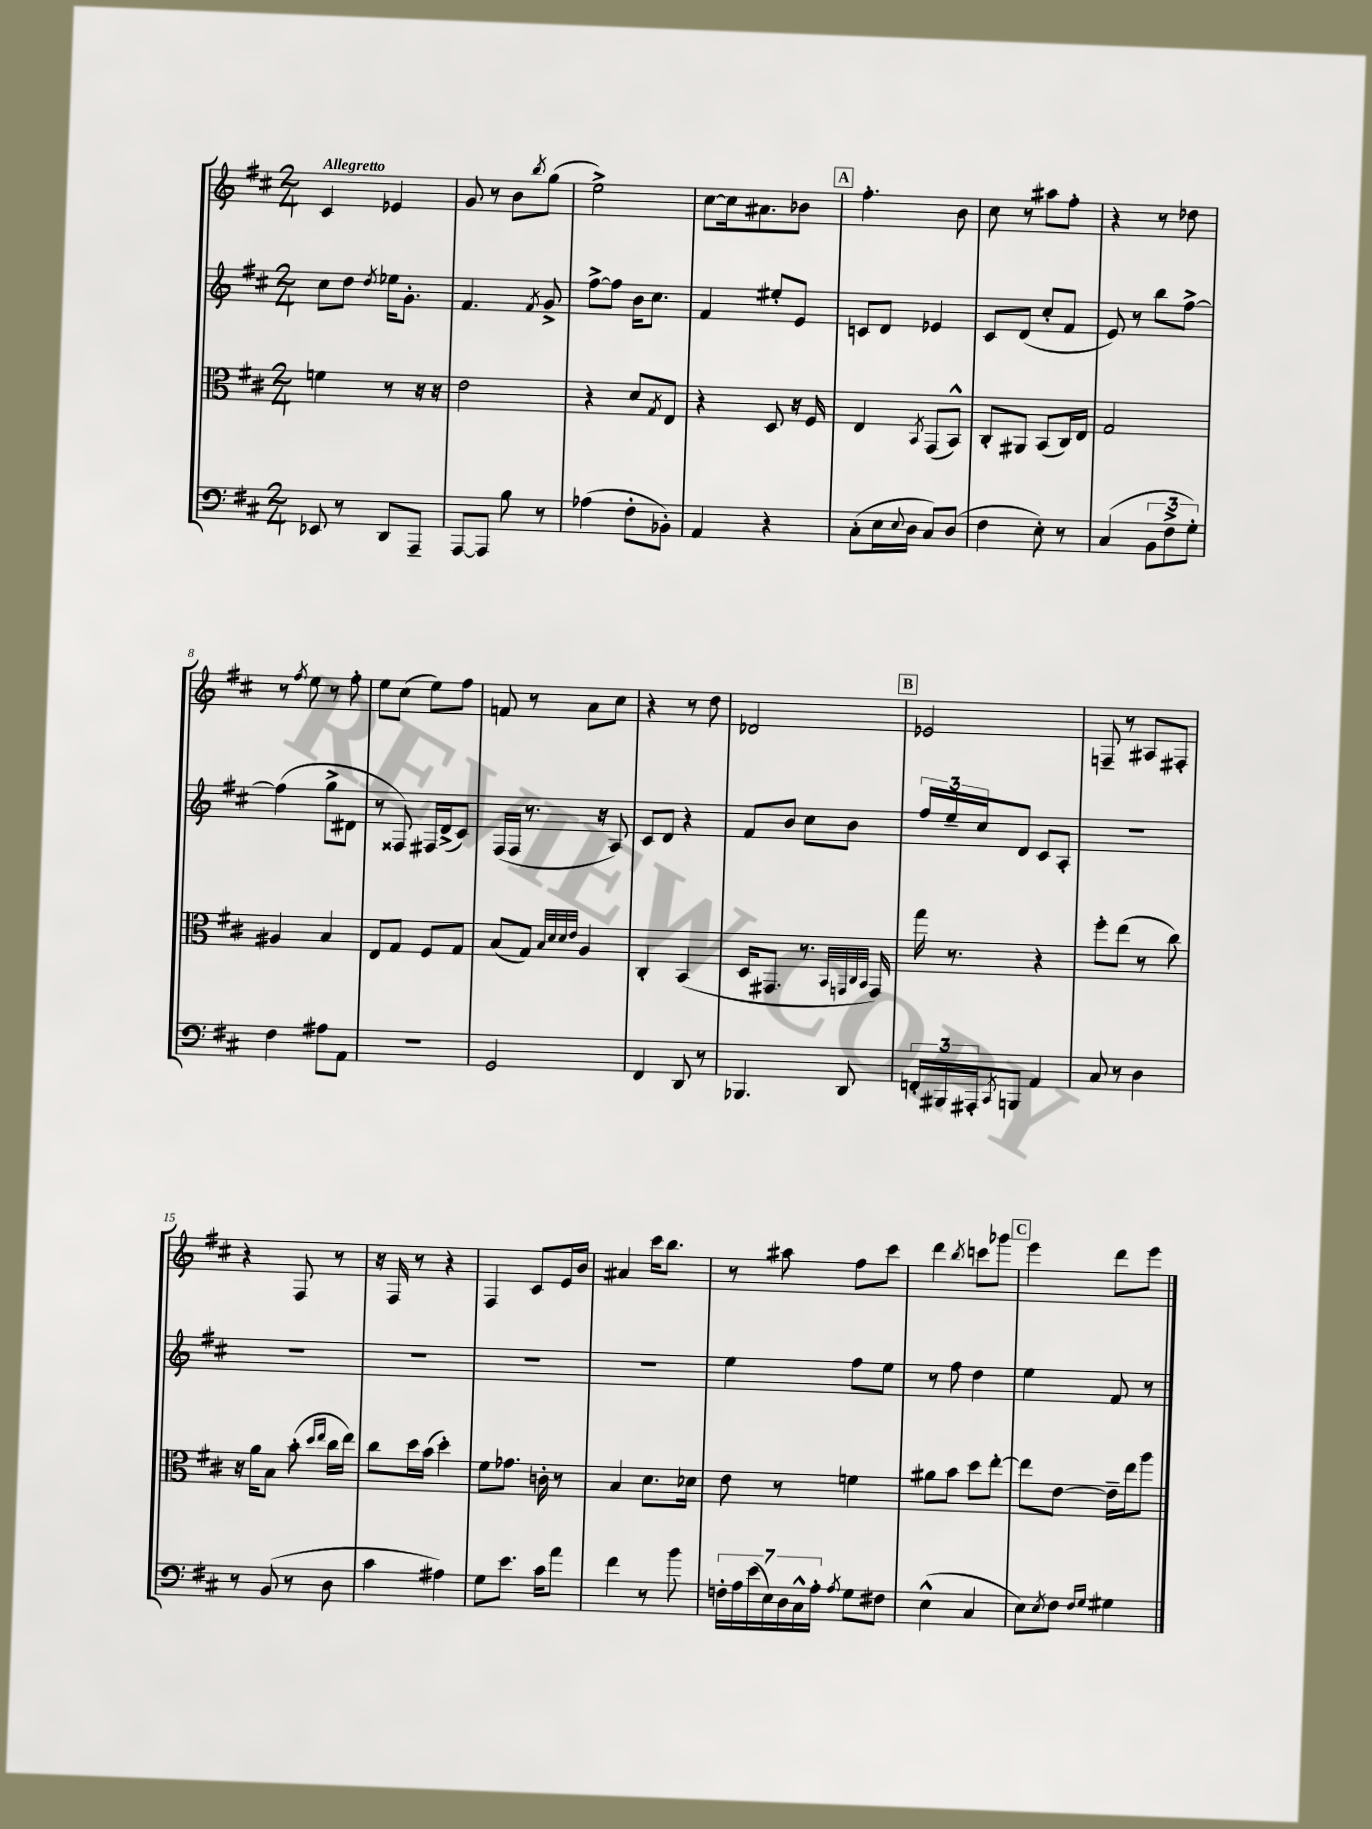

**kern	**kern	**kern	**kern
*part4	*part3	*part2	*part1
*staff4	*staff3	*staff2	*staff1
*clefF4	*clefC3	*clefG2	*clefG2
*k[f#c#]	*k[f#c#]	*k[f#c#]	*k[f#c#]
*M2/4	*M2/4	*M2/4	*M2/4
=1	=1	=1	=1
!	!	!	!LO:TX:a:B:t=Allegretto
8EE-X/	4fn\	8cc#\L	4c#/
8r	.	8dd\J	.
.	.	8qdd/	.
8DD/L	8r	16ee-X\KL	4e-X/
.	.	8.g'\J	.
8AAA~/J	16r	.	.
.	16r	.	.
=2	=2	=2	=2
[8AAA/L	2e\	4.f#/	8g/
8AAA/J]	.	.	8r
8B\	.	.	8b\L
.	.	8qf#/	8qbb/
8r	.	8g^/	(8gg\J
=3	=3	=3	=3
(4A-X\	4r	[8ff#^\L	2ee^\)
.	.	8ff#\J]	.
8F#'\L	8d/L	16b\KL	.
.	.	8.cc#\J	.
.	8qG/	.	.
8BB-X'\J)	8E/J	.	.
=4	=4	=4	=4
4AA/	4r	4f#/	[8cc#\L
.	.	.	16cc#\k]
.	.	.	8.a#X\
4r	8D/	8ee#X'/L	.
.	16r	8e/J	8b-X\J
.	16F#/	.	.
!!LO:REH:place=s1:t=A
=5	=5	=5	=5
(8C#'\L	4E/	8cn/L	4.ff#'\
16E\L	.	8d/J	.
8qqE/	.	.	.
16D\JJ	.	.	.
.	8qBB/	.	.
8C#/L)	(8GG/L	4e-X/	.
(8D/J	8BB^^/J)	.	8b\
=6	=6	=6	=6
4F#\	8C#'/L	8c#/L	8cc#\
.	8AA#X/J	(8d/J	8r
8E'\)	(8BB/L	8cc#'/L	8aa#X\L
8r	16C#/L)	8f#/J	8ff#'\J
.	16E/JJ	.	.
=7	=7	=7	=7
(4C#/	2G/	8e/)	4r
.	.	8r	.
12BB\L	.	8bb\L	8r
12F#^\	.	.	.
.	.	[8ff#^\J	8dd-X\
12G'\J)	.	.	.
!!LO:LB:g=z
=8	=8	=8	=8
4F#\	4A#X/	(4ff#\]	8r
.	.	.	8qff#/
.	.	.	8ee\
8A#X\L	4B/	8gg^\L	8r
8AA\J	.	8d#X\J	8ff#'\
=9	=9	=9	=9
2r	8E/L	8r	8ee\L
.	8G/J	8F##X/)	(8cc#\J
.	8F#/L	16F#X/LL	8ee\L)
.	.	(16d^/J	.
.	8G/J	8c#/J)	8ff#\J
=10	=10	=10	=10
2GG/	(8B/L	(16F#/LL	8fn/
.	.	16F#/JJ	.
.	8G/J)	8.r	8r
.	32qqB/LLL	.	.
.	32qqd/	.	.
.	32qqd/	.	.
.	32qqe/JJJ	.	.
.	4A/	.	8a\L
.	.	16r	.
.	.	8A/)	8cc#\J
=11	=11	=11	=11
4FF#/	4C#'/	8c#/L	4r
.	.	8d/J	.
8DD/	(4BB/	4r	8r
8r	.	.	8dd\
=12	=12	=12	=12
4.BBB-X/	16D/KL	8f#/L	2d-X/
.	8.GG#X/J	.	.
.	.	8b/J	.
.	8.r	8cc#\L	.
8DD/	.	8b\J	.
.	32qqBB/LLL	.	.
.	32qqGGn/	.	.
.	32qqC#/	.	.
.	32qqBB/JJJ	.	.
.	16GG/)	.	.
!!LO:REH:place=s1:t=B
=13	=13	=13	=13
24FFn'/LL	16gg\	24ff#/LL	2e-X/
24BBB#X/	.	24ee~/	.
.	8.r	.	.
24AAA#X'/J	.	24cc#/J	.
8qCC#/	.	.	.
8BBBn/J	.	8d/J	.
4AA/	4r	8c#/L	.
.	.	8A'/J	.
=14	=14	=14	=14
8C#/	8ff#'\L	2r	8Fn~/
8r	(8ee\J	.	8r
4D\	8r	.	8A#X/L
.	8cc#\)	.	8F#X'/J
!!LO:LB:g=z
=15	=15	=15	=15
8r	16r	2r	4r
.	16a\KL	.	.
(8BB/	8B\J	.	.
8r	(8b'\	.	8F#/
.	16qqdd/LL	.	.
.	16qqee/JJ	.	.
8D\	16cc#\LL	.	8r
.	16ee\JJ)	.	.
=16	=16	=16	=16
4c#\	8cc#\L	2r	16r
.	.	.	16F#/
.	16dd\L	.	8r
.	(16b\JJ	.	.
4A#X\)	4dd'\)	.	4r
=17	=17	=17	=17
8G\L	8f#\L	2r	4F#/
8.e\J	8.g-X\J	.	.
.	.	.	8c#/L
16c#\KL	16cn'\	.	.
8a\J	8r	.	16e/L
.	.	.	16b/JJ
=18	=18	=18	=18
4f#\	4B/	2r	4a#X/
8r	8.d\L	.	16ccc#\KL
.	.	.	8.bb\J
8b\	.	.	.
.	16d-X\Jk	.	.
=19	=19	=19	=19
28Fn'\LL	8e\	4ee\	8r
28A\	.	.	.
(28e\	.	.	.
28E\)	.	.	.
.	8r	.	8aa#X\
28D\	.	.	.
28C#^^\	.	.	.
28A'\JJ	.	.	.
8qA/	.	.	.
8G\L	4fn\	8ff#\L	8ff#\L
8F#X\J	.	8ee\J	8ccc#\J
=20	=20	=20	=20
(4E^^\	8a#X\L	8r	4ddd\
.	8b\J	8ff#\	.
.	.	.	8qbb/
4C#/	8dd\L	4dd\	8cccn\L
.	[8ee'\J	.	8ggg-X\J
!!LO:REH:place=s1:t=C
=21	=21	=21	=21
8E\L)	8ee\L]	4ee\	4eee\
8qE/	.	.	.
8F#\J	[8e\J	.	.
16qqF#/LL	.	.	.
16qqG/JJ	.	.	.
4G#X\	16e~\LL]	8f#/	8ddd\L
.	16ee\J	.	.
.	8aa\J	8r	8eee\J
==	==	==	==
*-	*-	*-	*-
